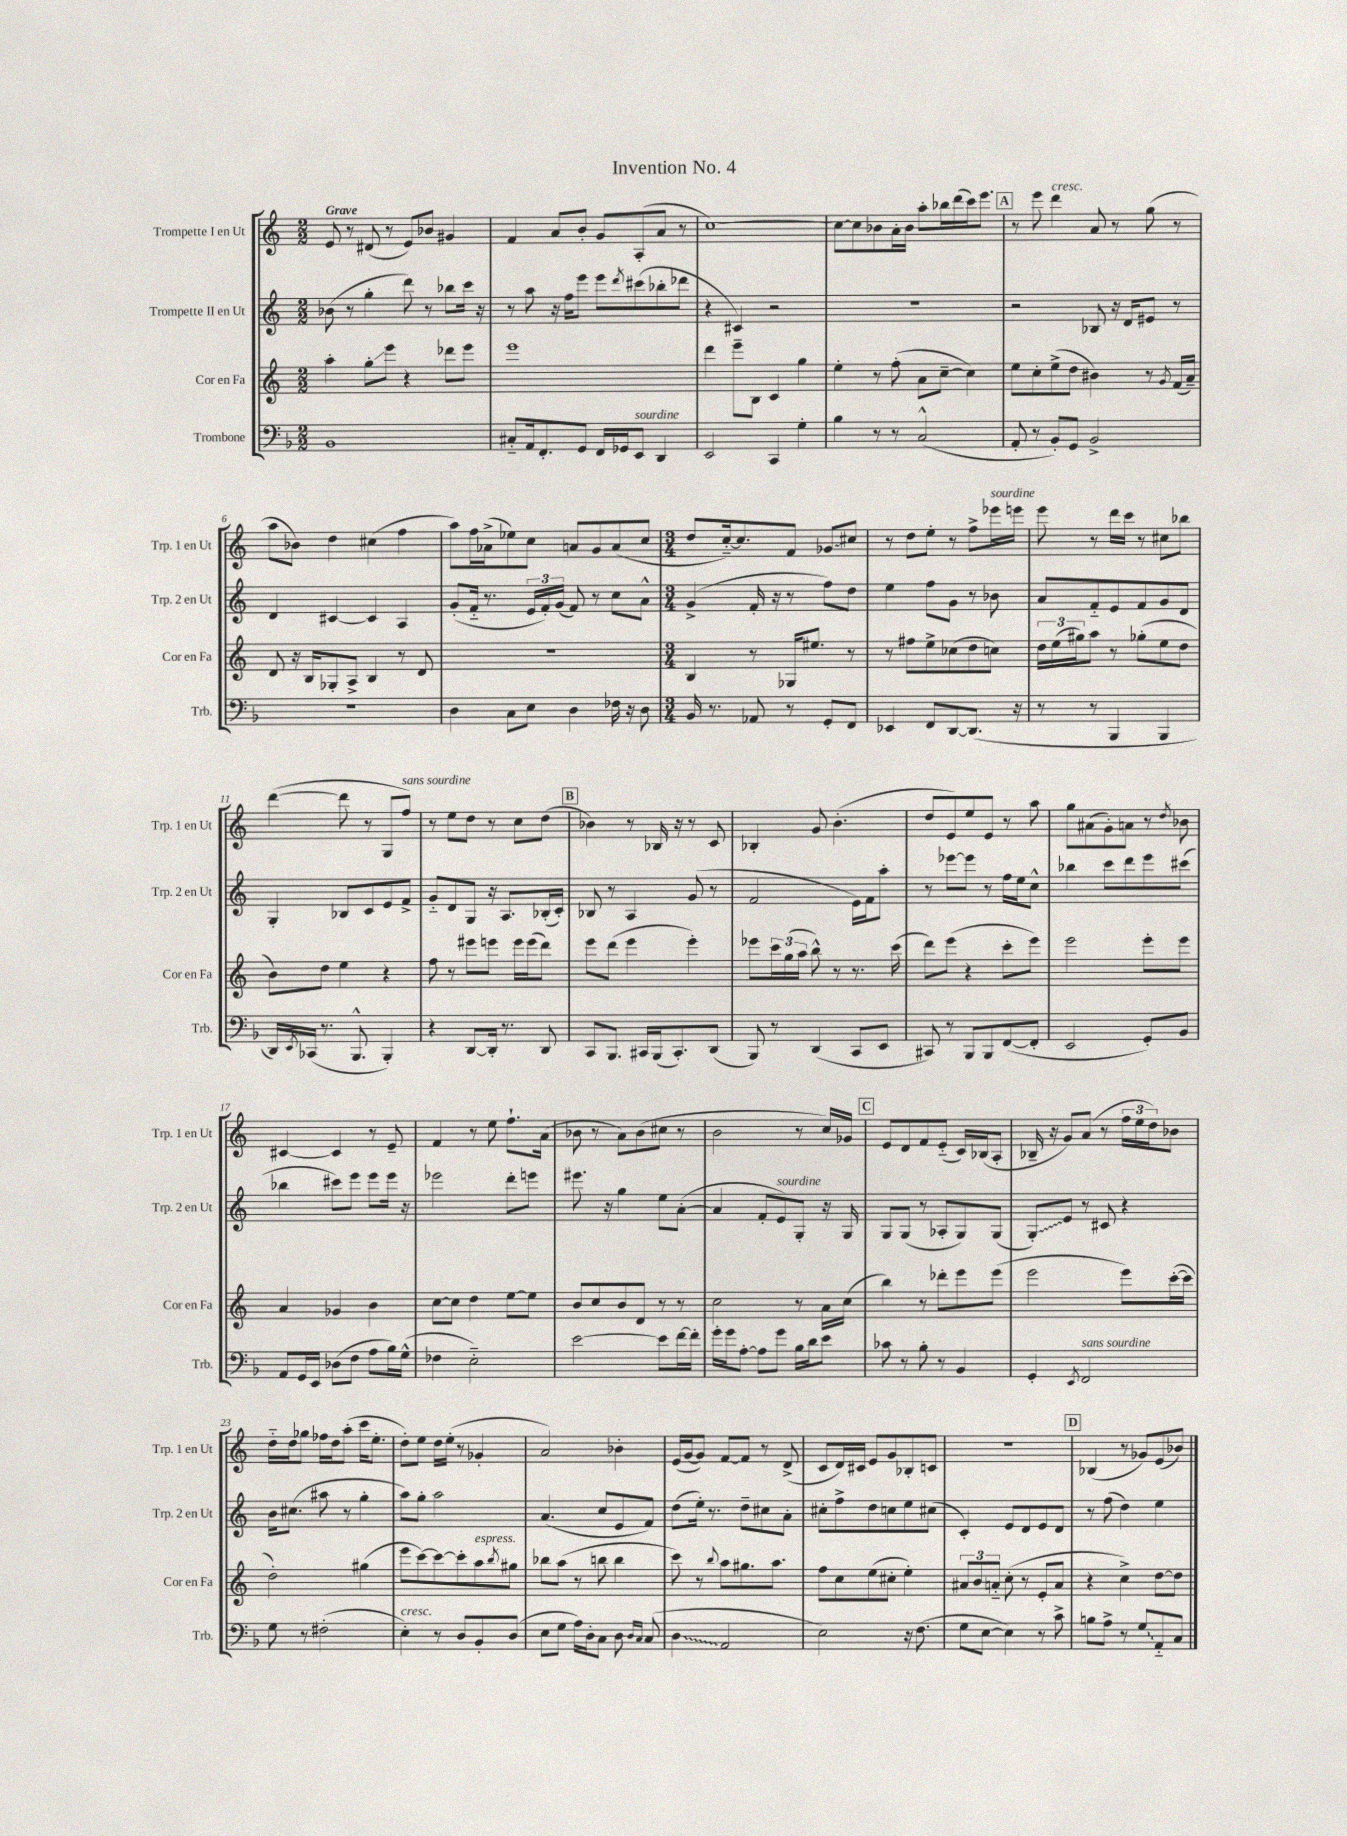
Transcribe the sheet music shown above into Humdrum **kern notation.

**kern	**kern	**kern	**kern
*staff4	*staff3	*staff2	*staff1
*clefF4	*clefG2	*clefG2	*clefG2
*k[b-]	*k[]	*k[]	*k[]
*M2/2	*M2/2	*M2/2	*M2/2
1BB-	4aa'\	(8b-\	8e/
.	.	8r	8r
.	8gg'\L	4gg'\	(8d#/
.	8eee\J	.	8r
.	4r	8ddd\)	8e/L)
.	.	8r	8b-/J
.	8ddd-\L	8bb-\L	4g#/
.	8eee\J	16ccc\Jk	.
.	.	16r	.
=	=	=	=
8C#'~/L	1eee	8r	4f/
16AA/k	.	8aa\	.
8.FF'/	.	.	.
.	.	16r	8a/L
.	.	16ff\LK	.
8GG/J	.	8eee\J	8b'/J
16FF/LL	.	8eee\L	8g/L
16GG-/J	.	.	.
.	.	8qddd/	.
8EE/J	.	(8ccc#\	(8A'/
4DD/	.	8bb-'\	8a/J
.	.	8ddd-\J	8r
=	=	=	=
2EE/	4ddd\	4r	[1cc)
.	8eee~\L	4c#/)	.
.	8B\J	.	.
4CC/	4c/	2r	.
4G'\	4gg\	.	.
=	=	=	=
4B-\	4ee'\	1r	8cc\_L
.	.	.	8cc\]
8r	8r	.	8b-\
8r	(8ff'\	.	16a'\L
.	.	.	16b-\JJ
(2C^^/	8a\L	.	8aa'\L
.	[8cc~\J	.	16bb-\L
.	.	.	(16ddd\
.	4cc\])	.	16ccc\J)
.	.	.	8.eee\J
=	=	=	=
8AA'/	8ee\L	2r	8r
8r	8cc'\	.	8eee\
8BB-'/L)	(8ee^\	.	4ddd\
8GG/J	8dd\J	.	.
2BB-^/	4b#\)	8B-/	8a/
.	.	16r	8r
.	.	16d/LK	.
.	8r	8e#/J	(8gg\
.	8qg/	.	.
.	(16f/LL	8r	8r
.	16a~/JJ)	.	.
=	=	=	=
1r	8d/	4d/	8aa\L
.	16r	.	8b-\J)
.	16B/LK	.	.
.	8G-'/	[4c#/	4dd\
.	8A^/J	.	.
.	4B/	4c#/]	(4cc#\
.	8r	4A/	4ff\
.	8d/	.	.
=	=	=	=
4D\	1r	(8g'/L	8aa\L)
.	.	16f'~/Jk	16ff\L
.	.	8.r	(16a-^\J
8C\L	.	.	8ee-\)
8E\J	.	24e/LL	8cc\J
.	.	24f'/)	.
.	.	(24g/JJ	.
4D\	.	8f/)	8a/L
.	.	8r	8g/
16F-\	.	8cc\L	(8a/
16r	.	.	.
8D\	.	8a^^\J	8cc/J
=	=	=	=
*M3/4	*M3/4	*M3/4	*M3/4
16BB-/	4B/	(4g^/	8dd/L
8.r	.	.	.
.	.	.	[16cc'~/k)
.	.	.	8.cc/]
8AA-/	8r	16f'/	.
.	.	16r	.
8r	16G-/LK	8r	8f/J
.	8.ee#/J	.	.
8GG'/L	.	8ff\L)	8g-/L
8FF/J	8r	8dd\J	8cc#/J
=	=	=	=
4EE-/	8r	4ee\	8r
.	8ff#\L	.	8dd\L
8FF/L	8ee^\	8ff\L	8ee'\J
[8DD/	(8cc-\	8g\J	8r
(8.DD/]J	8dd\	8r	8ff^\L
.	8cc\J)	8b-\	16eee-\L
16r	.	.	16eee\JJ
=	=	=	=
8r	24dd\LL	8a/L	8eee\
.	(24ee\	.	.
.	24gg#\J)	.	.
8r	8aa\J	8f'~/	8r
4BBB-/	8r	8e/	16ddd\LL
.	.	.	16ccc\JJ
.	(8gg-'\L	8f/	8r
4BBB-/	8ee\	8g/	8cc#\L
.	8dd\J	8d/J	8bb-\J
=	=	=	=
16DD/LL)	8b\L)	4G'/	([4ddd\
8qEE/	.	.	.
(16CC-/JJ	.	.	.
8.r	8dd\J	.	.
.	4ee\	8B-/L	8ddd\]
8.BBB-^^/	.	.	.
.	.	8c/	8r
4BBB-'/)	4r	8e/	8G/L
.	.	8f^/J	8ff/J)
=	=	=	=
4r	8ff\	8g'~/L	8r
.	8r	8d/	8ee\L
[8DD/L	8eee#\L	8G/J	8dd\J
16DD'/]Jk	8eee\J	16r	8r
8.r	.	8.A/L	.
.	16eee\LL	.	8cc\L
.	(16eee\J	.	.
8DD/	8ddd\J)	(16B-'/L	(8dd\J
.	.	16c'/JJ)	.
=	=	=	=
8CC/L	8eee\L	8B-/	4b-\)
8.BBB-/J	(8ddd\J	8r	.
.	4eee\	4A/	8r
16CC#/LL	.	.	.
(16BBB-/J	.	.	16B-/
8.CC#'/)	.	.	16r
.	4eee'\)	(8g/	8r
(8DD/J	.	8r	8c/
=	=	=	=
8BBB-/)	8eee-\L	2f/	4B-'/
8r	24ccc\L	.	.
.	(24gg\	.	.
.	24aa\JJ	.	.
(4DD/	8bb^^\)	.	8g/
.	8r	.	(4.b'\
8CC/L	8.r	16e\LL)	.
.	.	16f\J	.
8EE/J	.	8aa'\J	.
.	(16ccc\	.	.
=	=	=	=
8CC#/)	8ddd\L)	8r	8dd/L
8r	(8eee\J	[8eee-\L	8e/)
8BBB-/L	4r	8eee-\]J	8ee/
8BBB-/	.	8r	8e/J
([8FF/	8ccc'\L	16ff\LL	8r
.	.	16ee\J	.
8FF'/]J	8eee\J)	8cc^^\J	8aa\
=	=	=	=
2EE/	2eee\	4bb-\	8gg\L
.	.	.	(8a#\
.	.	8ccc\L	8g'\)
.	.	8ddd\	8a\J
8GG'/L)	8eee'\L	8eee\	8r
.	.	.	8qdd/
8BB-/J	8eee\J	(8ccc#\J	8b-\
=	=	=	=
8AA/L	4a/	4bb-\	[4c#/
16GG/L	.	.	.
16EE/JJ	.	.	.
(8D-\L	4g-/	8ccc#\L)	4c#/]
8F\J	.	8eee\J	.
8A\L	4b\	8eee\L	8r
16B-\L)	.	16eee\Jk	8e~/
(16G^^\JJ	.	16r	.
=	=	=	=
4F-\	[8cc\L	2eee-\	4f/
.	8cc\]J	.	.
2E'~\)	4dd\	.	8r
.	.	.	8ee\
.	[8ee\L	8ddd'\L	8.ff`\L
.	8ee\]J	8eee\J	.
.	.	.	(16a\Jk
=	=	=	=
[2e\	8b/L	8.eee#\	8b-\
.	8cc/	.	8r
.	.	16r	.
.	8b/	4gg\	8a\L)
.	8d/J	.	(8b-\
8e\]L	8r	8ee\L	8cc#\J
[16f\L	8r	([8a'\J	8r
16f'\]JJ	.	.	.
=	=	=	=
16g'\LL	2cc\	4a/]	2b\
16g\J	.	.	.
[8A'\J	.	.	.
8A\]L	.	8f'/L	.
8g\J	.	8e/)	.
16B-\LL	8r	8G'/J	8r
16d\J	.	.	.
8e\J	16a\LL	16r	16cc/LL)
.	(16cc\JJ	16G/	16g-/JJ
=	=	=	=
8c-\	4bb\)	8G/L	8e/L
8r	.	(8G/J	8d/
8B-'\	8r	8r	8f/
8r	8ddd-'\L	8A-'/L	(8e'~/J
4BB-/	8eee\	8G/)	16c/LL)
.	.	.	(16B-/J
.	(8eee\J	(8G/J	8A'/J
=	=	=	=
4GG'/	2eee\	8G'/L)	16B-~/
.	.	.	16r
.	.	8e/J	8g/L)
8qEE/	.	.	.
2FF/	.	8r	(8a/J
.	.	8c#/	8r
.	8eee\L)	4r	24ff\LL
.	.	.	24ee\
.	.	.	24dd\J)
.	([16ccc'\L	.	8b-\J
.	16ccc\]JJ	.	.
=	=	=	=
8G\	2dd'\)	16b\LK	16dd'~\LL
.	.	(8.cc#\J	16dd\J
8r	.	.	8gg-\J
(2F#'\	.	8aa#\	16ff-\LL
.	.	.	16dd\J
.	.	8r	(8aa'\J
.	(4gg#\	4gg'\	16ccc\LK
.	.	.	8.ee'\J
=	=	=	=
4E'\)	8eee\L	8aa\L)	8dd'\L)
.	[8ccc\)	8gg'\J	8ee\J
8r	8ccc\_	2aa\	16dd\LL
.	.	.	(16ee'\JJ
8D/L	8ccc'\]	.	8r
8BB-'/	8aa\	.	4g-'/
.	8qbb/	.	.
(8D/J	8gg#\J	.	.
=	=	=	=
8E\L	8bb-\L	(4.a/	2a/)
8G\J	(8aa\J	.	.
16A\LL)	8r	.	.
16D'\J	.	.	.
8C\J	8bb\	8cc/L	.
8D\	4bb\	8e/	4b-'\
16qqD/LL	.	.	.
16qqC/JJ	.	.	.
(8C/	.	8f/J)	.
=	=	=	=
4D\	8ccc\)	(8dd\L	(16e/LL
.	.	.	[16g/J
.	8r	16ee'\Jk)	8g/]J)
.	.	8.r	.
.	8qqbb/	.	.
2AA/	8aa\L	.	[8f/L
.	8.gg#\	8dd~\L	8f/]J
.	.	8cc#\	8r
.	8.aa\J	.	.
.	.	8a'\J	(8d^/
=	=	=	=
2E\)	8ff\L	8cc#'\L	8c/L
.	8cc\	8ff^\	16d/L)
.	.	.	16c#/JJ
.	(8ee\	8dd\	8e/L
.	8cc#'\J	8cc\	8g/
16r	4ee'\)	8ee\	8B-'/
(8.F\	.	.	.
.	.	(8cc#\J	8c/J
=	=	=	=
8G\L	12a#/L	4c'/)	2.r
.	12b/	.	.
[8E\J	.	.	.
.	12a'~/J	.	.
4E\])	(8cc'\	8e/L	.
.	8r	8d/	.
8r	8e'/L	8e/	.
8c^\	8a/J	8d/J	.
=	=	=	=
8B\L	4r	8r	(4B-/
8A^\J	.	(8ff\	.
8r	4cc^\)	4dd\)	8r
8G/L	.	.	8g-/L)
8AA'~/	[8dd\L	4ee\	(8e/
8C/J	8dd\]J	.	8b-/J)
==	==	==	==
*-	*-	*-	*-
